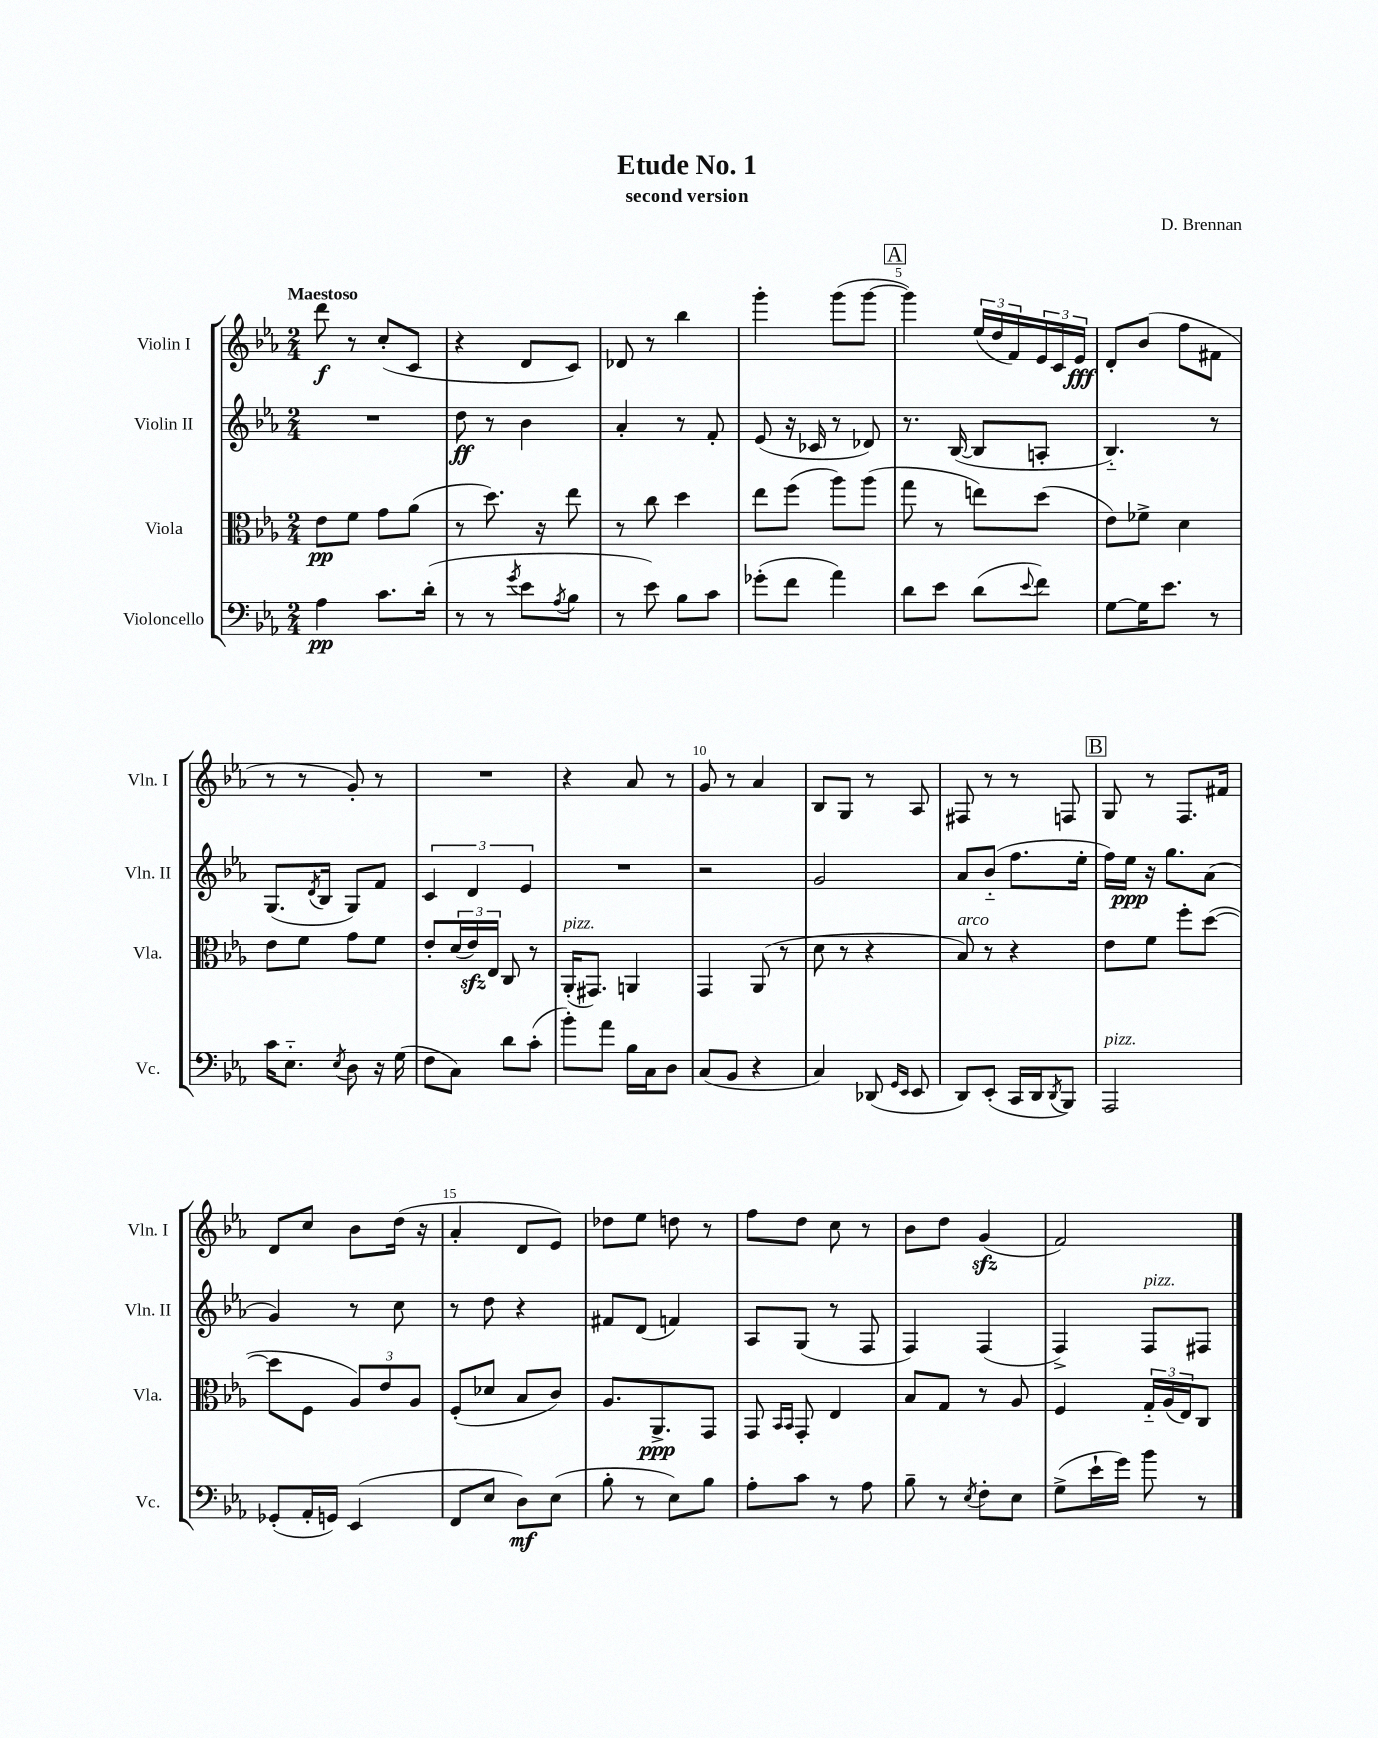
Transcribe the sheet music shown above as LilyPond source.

\header { title = "Etude No. 1" composer = "D. Brennan" subtitle = "second version" }
<<
\new StaffGroup <<
\new Staff = "s0" \with { instrumentName = "Violin I" shortInstrumentName = "Vln. I" } {
    \clef treble \key ees \major \numericTimeSignature \time 2/4 \tempo "Maestoso"
    d'''8\f r8 c''8-.( c'8 |
    r4 d'8 c'8) |
    des'8 r8 bes''4 |
    g'''4-. g'''8( g'''8~ |
    \mark \markup { \box "A" } g'''4) \tuplet 3/2 { ees''16( d''16 f'16) } \tuplet 3/2 { ees'16 c'16 ees'16\fff } |
    d'8-. bes'8( f''8 fis'8 |
    r8 r8 g'8-.) r8 |
    R2 |
    r4 aes'8 r8 |
    g'8 r8 aes'4 |
    bes8 g8 r8 aes8 |
    fis8 r8 r8 f8 |
    \mark \markup { \box "B" } g8 r8 f8. fis'16 |
    d'8 c''8 bes'8 d''16( r16 |
    aes'4-. d'8 ees'8) |
    des''8 ees''8 d''8 r8 |
    f''8 d''8 c''8 r8 |
    bes'8 d''8 g'4\sfz( |
    f'2) \bar "|." |
}
\new Staff = "s1" \with { instrumentName = "Violin II" shortInstrumentName = "Vln. II" } {
    \clef treble \key ees \major \numericTimeSignature \time 2/4
    R2 |
    d''8\ff r8 bes'4 |
    aes'4-. r8 f'8-. |
    ees'8( r16 ces'16 r8 des'8) |
    \mark \markup { \box "A" } r8. bes16~( bes8 a8-. |
    bes4.-_) r8 |
    g8.( \acciaccatura { d'8 } bes16 g8) f'8 |
    \tuplet 3/2 { c'4 d'4 ees'4 } |
    R2 |
    r2 |
    g'2 |
    aes'8 bes'8-_( f''8. ees''16-. |
    \mark \markup { \box "B" } f''16) ees''16\ppp r16 g''8. aes'8( |
    g'4) r8 c''8 |
    r8 d''8 r4 |
    fis'8 d'8( f'4) |
    aes8 g8( r8 f8 |
    f4) f4( |
    f4->) f8^\markup { \italic "pizz." } fis8 \bar "|." |
}
\new Staff = "s2" \with { instrumentName = "Viola" shortInstrumentName = "Vla." } {
    \clef alto \key ees \major \numericTimeSignature \time 2/4
    ees'8\pp f'8 g'8 aes'8( |
    r8 d''8.) r16 ees''8 |
    r8 c''8 d''4 |
    ees''8 f''8( aes''8) aes''8( |
    \mark \markup { \box "A" } g''8 r8 e''8) d''8( |
    ees'8) fes'8-> d'4 |
    ees'8 f'8 g'8 f'8 |
    ees'8-. \tuplet 3/2 { d'16( ees'16\sfz) ees16 } c8 r8 |
    aes,16-.^\markup { \italic "pizz." }( gis,8.) a,4 |
    g,4 aes,8( r8 |
    d'8 r8 r4 |
    bes8^\markup { \italic "arco" }) r8 r4 |
    \mark \markup { \box "B" } ees'8 f'8 f''8-. d''8~( |
    d''8 f8 \tuplet 3/2 { aes8) ees'8 aes8 } |
    f8-.( des'8 bes8 c'8) |
    aes8. aes,8.->\ppp g,8 |
    g,8 \grace { bes,16 bes,16 } g,8-. ees4 |
    bes8 g8 r8 aes8 |
    f4 \tuplet 3/2 { g16-_ aes16( ees16) } c8 \bar "|." |
}
\new Staff = "s3" \with { instrumentName = "Violoncello" shortInstrumentName = "Vc." } {
    \clef bass \key ees \major \numericTimeSignature \time 2/4
    aes4\pp c'8. d'16-.( |
    r8 r8 \acciaccatura { g'8 } ees'8 \acciaccatura { aes8 } bes8 |
    r8 ees'8) bes8 c'8 |
    ges'8-.( f'8 aes'4) |
    \mark \markup { \box "A" } d'8 ees'8 d'8( \appoggiatura { ees'8 } f'8) |
    g8~ g16 ees'8. r8 |
    c'16 ees8.-_ \acciaccatura { ees8 } d8 r16 g16( |
    f8 c8) d'8 c'8-.( |
    bes'8-.) aes'8 bes16 c16 d8 |
    c8( bes,8 r4 |
    c4) des,8( \grace { g,16 ees,16 } ees,8 |
    d,8) ees,8-.( c,16 d,16 \acciaccatura { d,8 } bes,,8) |
    \mark \markup { \box "B" } aes,,2^\markup { \italic "pizz." } |
    ges,8-.( aes,16-. g,16) ees,4( |
    f,8 ees8 d8\mf) ees8( |
    bes8-. r8 ees8) bes8 |
    aes8-. c'8 r8 aes8 |
    bes8-- r8 \acciaccatura { ees8 } f8-. ees8 |
    g8->( ees'16-! g'16) bes'8 r8 \bar "|." |
}
>>
>>
\layout { \context { \Score \override BarNumber.break-visibility = ##(#f #t #t) barNumberVisibility = #(every-nth-bar-number-visible 5) } }
